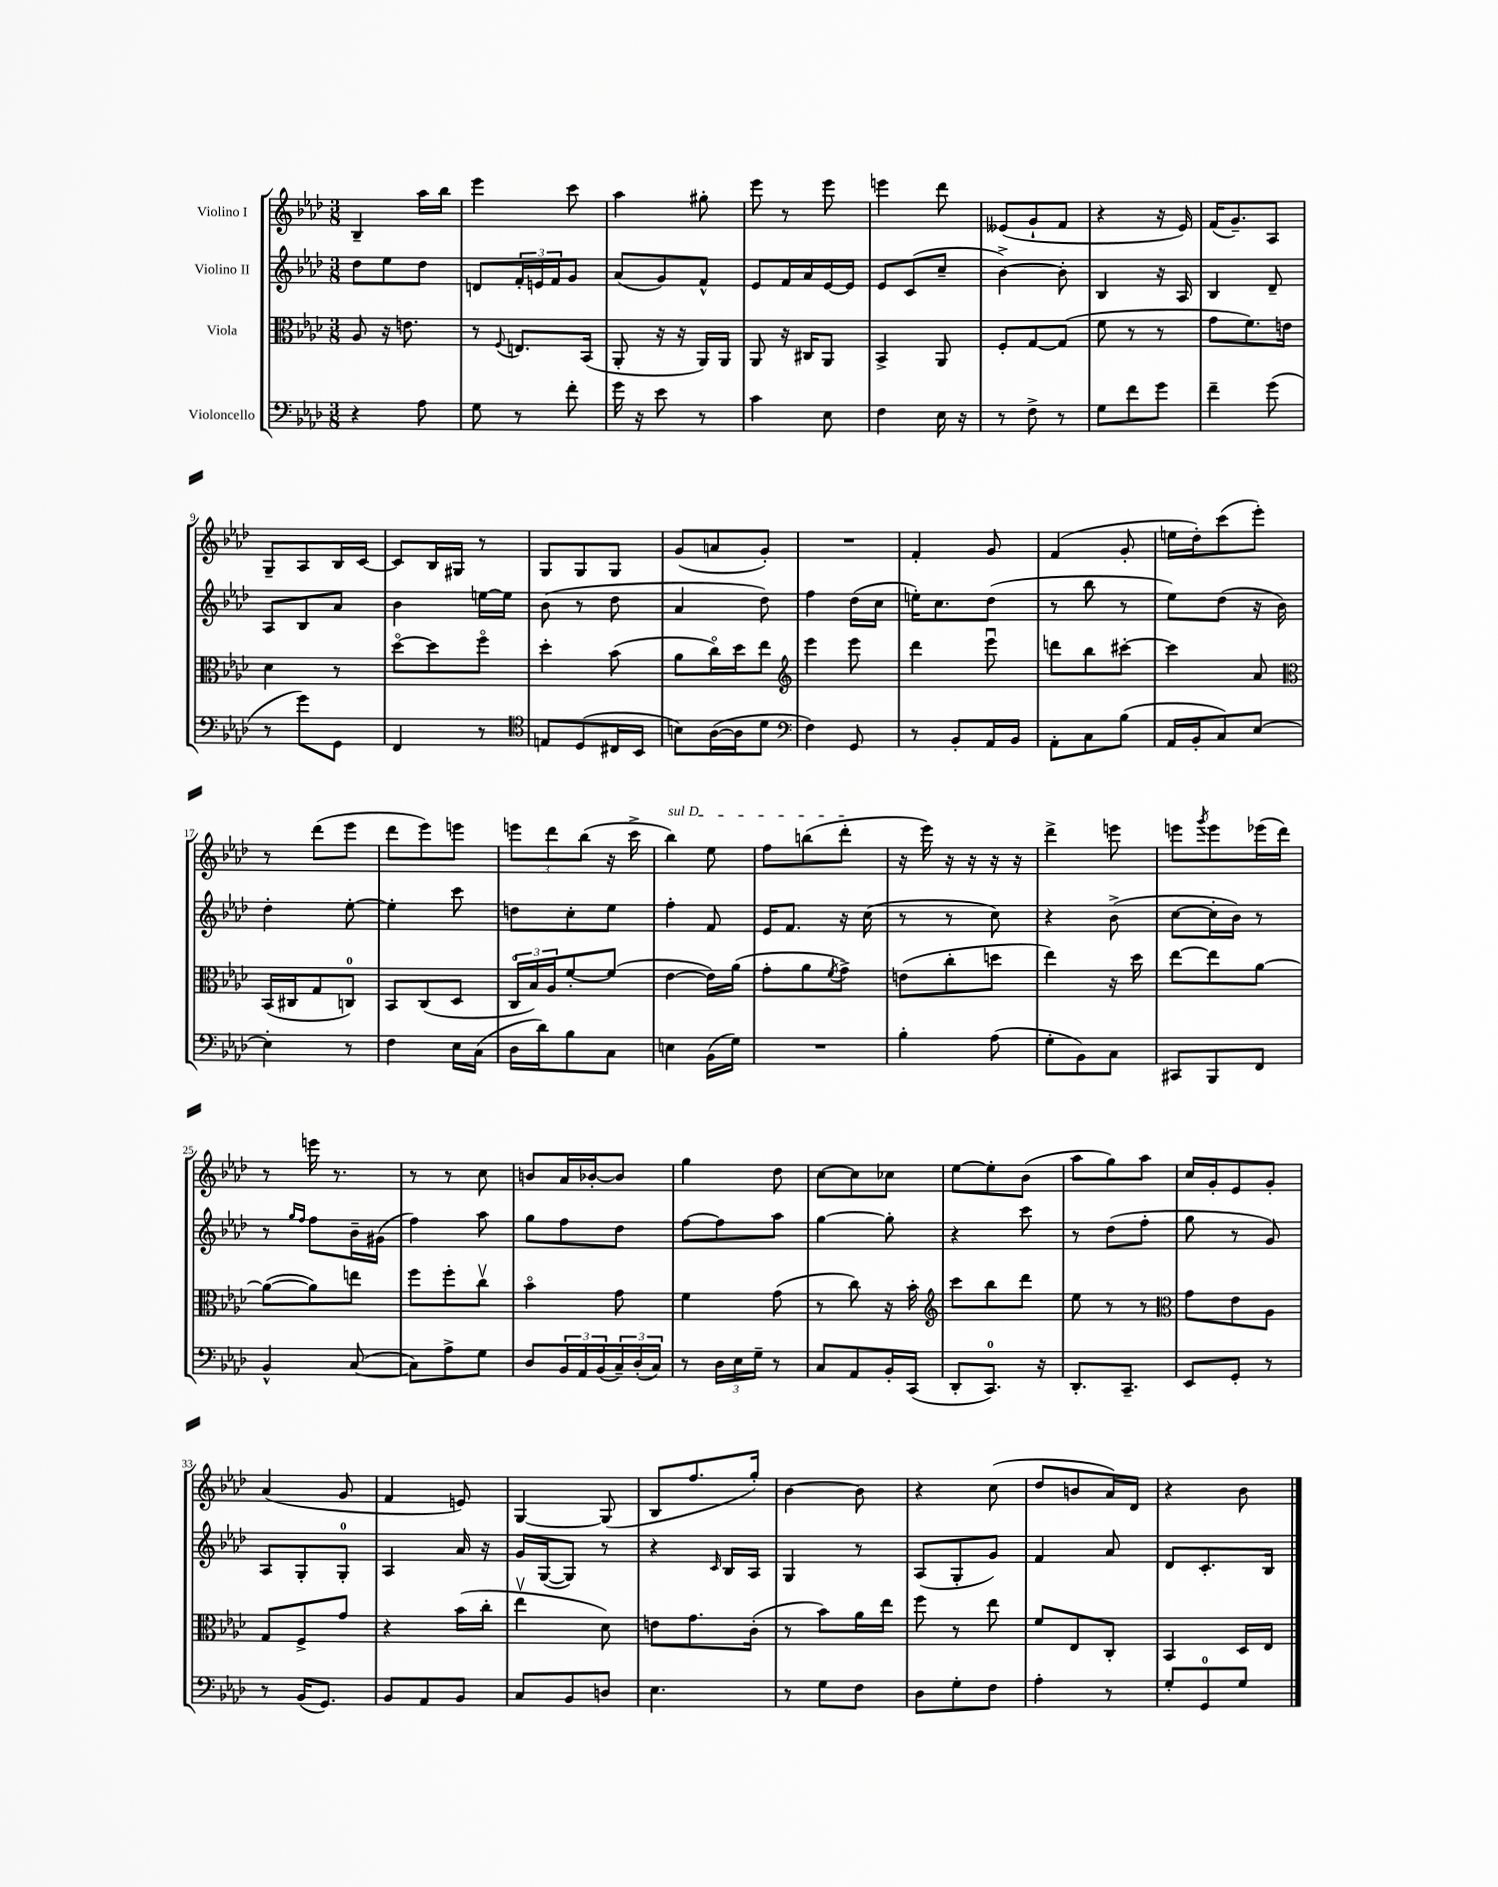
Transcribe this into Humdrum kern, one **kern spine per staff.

**kern	**kern	**kern	**kern
*part4	*part3	*part2	*part1
*staff4	*staff3	*staff2	*staff1
*I"Violoncello	*I"Viola	*I"Violino II	*I"Violino I
*clefF4	*clefC3	*clefG2	*clefG2
*k[b-e-a-d-]	*k[b-e-a-d-]	*k[b-e-a-d-]	*k[b-e-a-d-]
*M3/8	*M3/8	*M3/8	*M3/8
=1	=1	=1	=1
4r	8A-/	8dd-\L	4B-~/
.	16r	8ee-\	.
.	8.en\	.	.
8A-\	.	8dd-\J	16aa-\LL
.	.	.	16bb-\JJ
=2	=2	=2	=2
8G\	8r	8dn/L	4eee-\
.	8qqF/	.	.
8r	8.En/L	24f'/L	.
.	.	24en/	.
.	.	24f/J	.
8f'\	.	8g/J	8ccc\
.	(16BB-/Jk	.	.
=3	=3	=3	=3
16g\	8AA-'/	(8a-/L	4aa-\
16r	.	.	.
8e-\	16r	8g/)	.
.	16r	.	.
8r	16AA-/LL)	8f^^/J	8gg#X'\
.	16AA-/JJ	.	.
=4	=4	=4	=4
4c\	8AA-/	8e-/L	8eee-\
.	16r	16f/L	8r
.	16C#X/KL	16a-/	.
8E-\	8AA-/J	[16e-/	8eee-\
.	.	16e-/JJ]	.
=5	=5	=5	=5
4F\	4BB-^/	8e-/L	4eeen\
.	.	(8c/	.
16E-\	8AA-/	8cc~/J	8ddd-\
16r	.	.	.
=6	=6	=6	=6
8r	8F'/L	[4b-^\)	(8e--X/L
8F^\	[8G/	.	8g`/
8r	(8G/J]	8b-'\]	8f/J
=7	=7	=7	=7
8G\L	8f\	4B-/	4r
8f\	8r	.	.
8g\J	8r	16r	16r
.	.	16A-/	16e-/)
=8	=8	=8	=8
4f~\	8g\L	4B-/	(16f/KL
.	.	.	8.g~/)
.	8.f\)	.	.
(8g\	.	8d-~/	8A-/J
.	16en\Jk	.	.
!!LO:LB:g=z
=9	=9	=9	=9
8r	4d-\	8A-/L	8G~/L
8g\L)	.	8B-/	8A-/
8GG\J	8r	8a-/J	16B-/L
.	.	.	[16c/JJ
=10	=10	=10	=10
4FF/	[8dd-\L	4b-\	8c/L]
.	8dd-\]	.	16B-/L
.	.	.	16G#X/JJ
8r	8ff\J	[16een\LL	8r
.	.	16ee\JJ]	.
=11	=11	=11	=11
*clefC4	*	*	*
8En/L	4dd-'\	(8b-\	8G/L
(8D-/	.	8r	8G/
16C#X/L	(8b-\	8dd-\	8G/J
16BB-/JJ	.	.	.
=12	=12	=12	=12
8Bn\L)	8a-\L	4a-/	(8g/L
([16A-\L	16cc\L)	.	8an/
16A-\J]	16dd-\J	.	.
8d-\J	8ee-\J	8dd-\)	8g'/J)
=13	=13	=13	=13
*clefF4	*clefG2	*	*
4F\)	4eee-\	4ff\	4.r
8GG/	8eee-\	(16dd-\LL	.
.	.	16cc\JJ	.
=14	=14	=14	=14
8r	4ddd-\	16een'\KL)	4f'/
.	.	8.cc\	.
8BB-'/L	.	.	.
16AA-/L	8eee-u\	(8dd-\J	8g/
16BB-/JJ	.	.	.
=15	=15	=15	=15
8AA-'\L	8dddn\L	8r	(4f/
8C\	8bb-\	8bb-\	.
(8B-\J	[8ccc#X'\J	8r	8g'/
=16	=16	=16	=16
16AA-/LL	4ccc#\]	8ee-\L)	16een\LL
16BB-'/J	.	.	16dd-'\J)
8C/)	.	(8dd-\J	(8ccc\
[8E-/J	8a-/	16r	8eee-'\J)
.	.	16b-\)	.
!!LO:LB:g=z
=17	=17	=17	=17
*	*clefC3	*	*
4E-'\]	(16BB-/LL	4dd-'\	8r
.	16C#X/J	.	.
.	8G/	.	(8ddd-\L
8r	8Cn/J)	[8ee-'\	8eee-\J
=18	=18	=18	=18
4F\	8BB-/L	4ee-'\]	8ddd-\L
.	(8C/	.	8eee-\)
16E-\LL	8D-/J	8ccc\	8eeen\J
(16C\JJ	.	.	.
=19	=19	=19	=19
16D-\LL	24C/LL	8ddn\L	12eeen\L
.	24B-/)	.	.
16d-\J)	.	.	.
.	24A-/J	.	12ddd-\
8B-\	[8f'/	8cc'\	.
.	.	.	(12bb-\J
8C\J	(8f/J]	8ee-\J	16r
.	.	.	16ccc^\
=20	=20	=20	=20
!	!	!	!LO:TX:a:i:t=sul D
4En\	[4e-\	4ff'\	4bb-\)
(16BB-\LL	16e-\LL])	8f/	8ee-\
16G\JJ)	(16a-\JJ	.	.
=21	=21	=21	=21
4.r	8g'\L	16e-/KL	8ff\L
.	.	8.f/J	.
.	8a-\	.	(8bbn\
.	8qf/	.	.
.	8g^\J)	16r	8ddd-'\J
.	.	(16cc\	.
=22	=22	=22	=22
4B-'\	(8en\L	8r	16r
.	.	.	16eee-\)
.	8cc'\	8r	16r
.	.	.	16r
(8A-\	8ddn\J	8cc\)	16r
.	.	.	16r
=23	=23	=23	=23
8G'\L	4ee-\)	4r	4ddd-^\
8BB-\)	.	.	.
8C\J	16r	(8b-^\	8eeen\
.	16dd-\	.	.
=24	=24	=24	=24
8CC#X/L	[8ee-\L	[8cc\L	8eeen\L
.	.	.	8qggg/
8BBB-/	8ee-\]	16cc'\L]	8eee\
.	.	16b-\JJ)	.
8FF/J	[8a-\J	8r	(16eee-X\L
.	.	.	16ddd-\JJ)
!!LO:LB:g=z
=25	=25	=25	=25
4BB-^^/	(8a-\L_	8r	8r
.	.	16qqgg/LL	.
.	.	16qqff/JJ	.
.	8a-\])	8ff\L	16eeen\
.	.	.	8.r
([8C/	8een\J	16b-~\L	.
.	.	(16g#X\JJ	.
=26	=26	=26	=26
8C\L])	8ff\L	4ff\)	8r
8A-^\	8ff'\	.	8r
8G\J	8ccv\J	8aa-\	8cc\
=27	=27	=27	=27
8D-/L	4b-\	8gg\L	8bn/L
24BB-/L	.	8ff\	16a-/L
24AA-/	.	.	.
.	.	.	[16b-X'/J
(24BB-/	.	.	.
24C~/)	8g\	8dd-\J	8b-/J]
(24D-'/	.	.	.
24C/JJ)	.	.	.
=28	=28	=28	=28
8r	4f\	[8ff\L	4gg\
24D-\LL	.	8ff\]	.
24E-\	.	.	.
24G~\JJ	.	.	.
8r	(8g\	8aa-\J	8dd-\
=29	=29	=29	=29
8C/L	8r	[4gg\	[8cc\L
8AA-/	8cc\)	.	8cc\]
16BB-'/L	16r	8gg'\]	8cc-X\J
(16CC/JJ	16b-'\	.	.
=30	=30	=30	=30
*	*clefG2	*	*
8DD-'/L	8ccc\L	4r	[8ee-\L
8.CC/J)	8bb-\	.	8ee-'\]
.	8ddd-\J	8ccc\	(8b-\J
16r	.	.	.
=31	=31	=31	=31
8.DD-'/L	8ee-\	8r	8aa-\L
.	8r	(8dd-\L	8gg\)
8.CC~/J	.	.	.
.	8r	8ff'\J	8aa-\J
=32	=32	=32	=32
*	*clefC3	*	*
8EE-/L	8g\L	8gg\	16cc/LL
.	.	.	16g'/J
8GG'/J	8e-\	8r	8e-/
8r	8A-\J	8g/)	8g'/J
!!LO:LB:g=z
=33	=33	=33	=33
8r	8G/L	8A-/L	(4a-/
(16BB-/KL	8F^/	8G'/	.
8.GG/J)	.	.	.
.	8g/J	8G'/J	8g/
=34	=34	=34	=34
8BB-/L	4r	4A-/	4f/
8AA-/	.	.	.
8BB-/J	(16b-\LL	16a-/	8en/)
.	16cc'\JJ	16r	.
=35	=35	=35	=35
8C/L	4ee-v\	16g/LL	[4G/
.	.	([16G/J	.
8BB-/	.	8G/J])	.
8Dn/J	8d-\)	8r	(8G/]
=36	=36	=36	=36
4.E-\	8en\L	4r	8B-/L
.	8.g\	.	8.ff/
.	.	16qqc/	.
.	.	16B-/LL	.
.	(16c'\Jk	16A-/JJ	16gg'/Jk)
=37	=37	=37	=37
8r	8r	4G/	[4b-\
8G\L	8b-\L)	.	.
8F\J	16a-\L	8r	8b-\]
.	16ee-\JJ	.	.
=38	=38	=38	=38
8D-\L	8ff\	(8A-/L	4r
8G'\	8r	8G'/	.
8F\J	8ee-\	8g/J)	(8cc\
=39	=39	=39	=39
4A-'\	8f/L	4f/	8dd-/L
.	8E-/	.	8bn/
8r	8C'/J	8a-/	16a-/L)
.	.	.	16d-/JJ
=40	=40	=40	=40
8G'/L	4BB-/	8d-/L	4r
8GG/	.	8.c'/	.
8G/J	16D-/LL	.	8b-\
.	16E-/JJ	16B-/Jk	.
==	==	==	==
*-	*-	*-	*-
